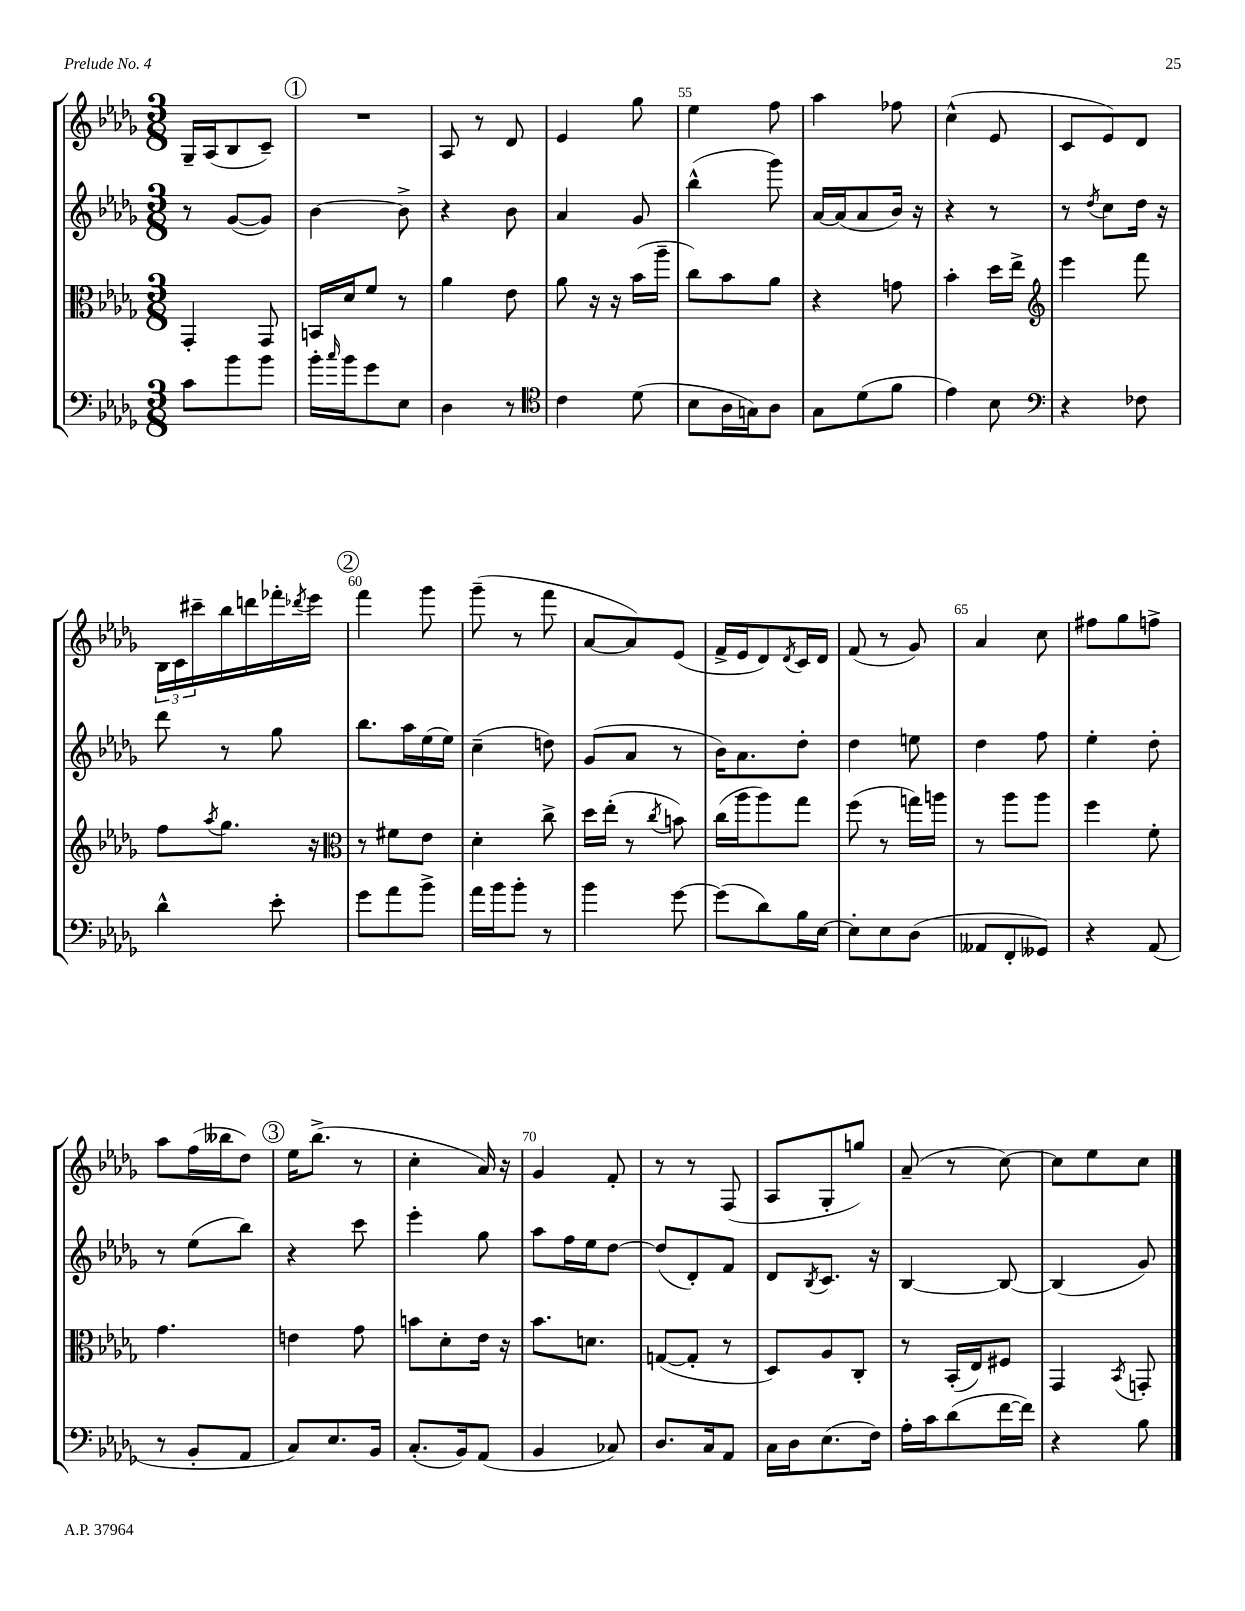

**kern	**kern	**kern	**kern
*staff4	*staff3	*staff2	*staff1
*clefF4	*clefC3	*clefG2	*clefG2
*k[b-e-a-d-g-]	*k[b-e-a-d-g-]	*k[b-e-a-d-g-]	*k[b-e-a-d-g-]
*M3/8	*M3/8	*M3/8	*M3/8
8c	4GG-'	8r	16G-~
.	.	.	(16A-
8b-	.	([8g-	8B-
8b-	8GG-	8g-])	8c~)
=	=	=	=
16b-'	16BB	[4b-	4.r
16qqcc	.	.	.
16b-	16d-	.	.
8g-	8f	.	.
8E-	8r	8b-^]	.
=	=	=	=
4D-	4a-	4r	8A-
.	.	.	8r
8r	8e-	8b-	8d-
=	=	=	=
*clefC4	*	*	*
4c	8a-	4a-	4e-
.	16r	.	.
.	16r	.	.
(8d-	(16b-	8g-	8gg-
.	16aa-~	.	.
=	=	=	=
8B-	8cc)	(4bb-^^	4ee-
16A-	8b-	.	.
16G)	.	.	.
8A-	8a-	8ggg-)	8ff
=	=	=	=
8G-	4r	[16a-	4aa-
.	.	(16a-]	.
(8d-	.	8a-	.
8f	8g	16b-)	8ff-
.	.	16r	.
=	=	=	=
4e-)	4b-'	4r	(4cc^^
8B-	16dd-	8r	8e-
.	16ee-^	.	.
=	=	=	=
*clefF4	*clefG2	*	*
4r	4eee-	8r	8c
.	.	8qdd-	.
.	.	8cc	8e-)
8F-	8fff	16dd-	8d-
.	.	16r	.
=	=	=	=
4d-^^	8ff	8ddd-	24B-
.	.	.	24c
.	.	.	24ccc#~
.	8qaa-	.	.
.	8.gg-	8r	16bb-
.	.	.	16ddd
8e-'	.	8gg-	16fff-'
.	.	.	8qddd-
.	16r	.	16eee-
=	=	=	=
*	*clefC3	*	*
8g-	8r	8.bb-	4fff
8a-	8f#	.	.
.	.	16aa-	.
8b-^	8e-	(16ee-	8ggg-
.	.	16ee-)	.
=	=	=	=
16a-	4d-'	(4cc~	(8ggg-~
16b-	.	.	.
8b-'	.	.	8r
8r	8cc^	8dd)	8fff
=	=	=	=
4b-	16dd-	(8g-	[8a-
.	(16ee-'	.	.
.	8r	8a-	8a-])
.	8qcc	.	.
[8g-	8b)	8r	(8e-
=	=	=	=
(8g-]	(16cc	16b-)	16f^
.	16aa-	8.a-	16e-
8d-)	8aa-)	.	8d-)
.	.	.	8qd-
16B-	8gg-	8dd-'	16c
[16E-	.	.	16d-
=	=	=	=
8E-']	(8ff	4dd-	(8f
8E-	8r	.	8r
(8D-	16gg)	8ee	8g-)
.	16aa	.	.
=	=	=	=
8AA--	8r	4dd-	4a-
8FF'	8aa-	.	.
8GG--)	8aa-	8ff	8cc
=	=	=	=
4r	4ff	4ee-'	8ff#
.	.	.	8gg-
(8AA-	8f'	8dd-'	8ff^
=	=	=	=
8r	4.g-	8r	8aa-
8BB-'	.	(8ee-	(16ff
.	.	.	16bb--
8AA-	.	8bb-)	8dd-)
=	=	=	=
8C)	4e	4r	16ee-
.	.	.	(8.bb-^
8.E-	.	.	.
.	8g-	8ccc	8r
16BB-	.	.	.
=	=	=	=
(8.C'	8b	4eee-'	4cc'
.	8d-'	.	.
16BB-)	.	.	.
(8AA-	16e-	8gg-	16a-)
.	16r	.	16r
=	=	=	=
4BB-	8.b-	8aa-	4g-
.	.	16ff	.
.	8.d	16ee-	.
8C-)	.	[8dd-	8f'
=	=	=	=
8.D-	([8G	(8dd-]	8r
.	8G']	8d-')	8r
16C	.	.	.
8AA-	8r	8f	(8F
=	=	=	=
16C	8D-)	8d-	8A-
16D-	.	.	.
.	.	8qB-	.
(8.E-	8A-	8.c	8G-'
.	8C'	.	8gg)
16F)	.	16r	.
=	=	=	=
16A-'	8r	[4B-	(8a-~
16c	.	.	.
(8d-	(16BB-'	.	8r
.	16E-)	.	.
[16f	8F#	8B-_	[8cc)
16f])	.	.	.
=	=	=	=
4r	4GG-	(4B-]	8cc]
.	.	.	8ee-
.	8qBB-	.	.
8B-	8GG'	8g-)	8cc
==	==	==	==
*-	*-	*-	*-
